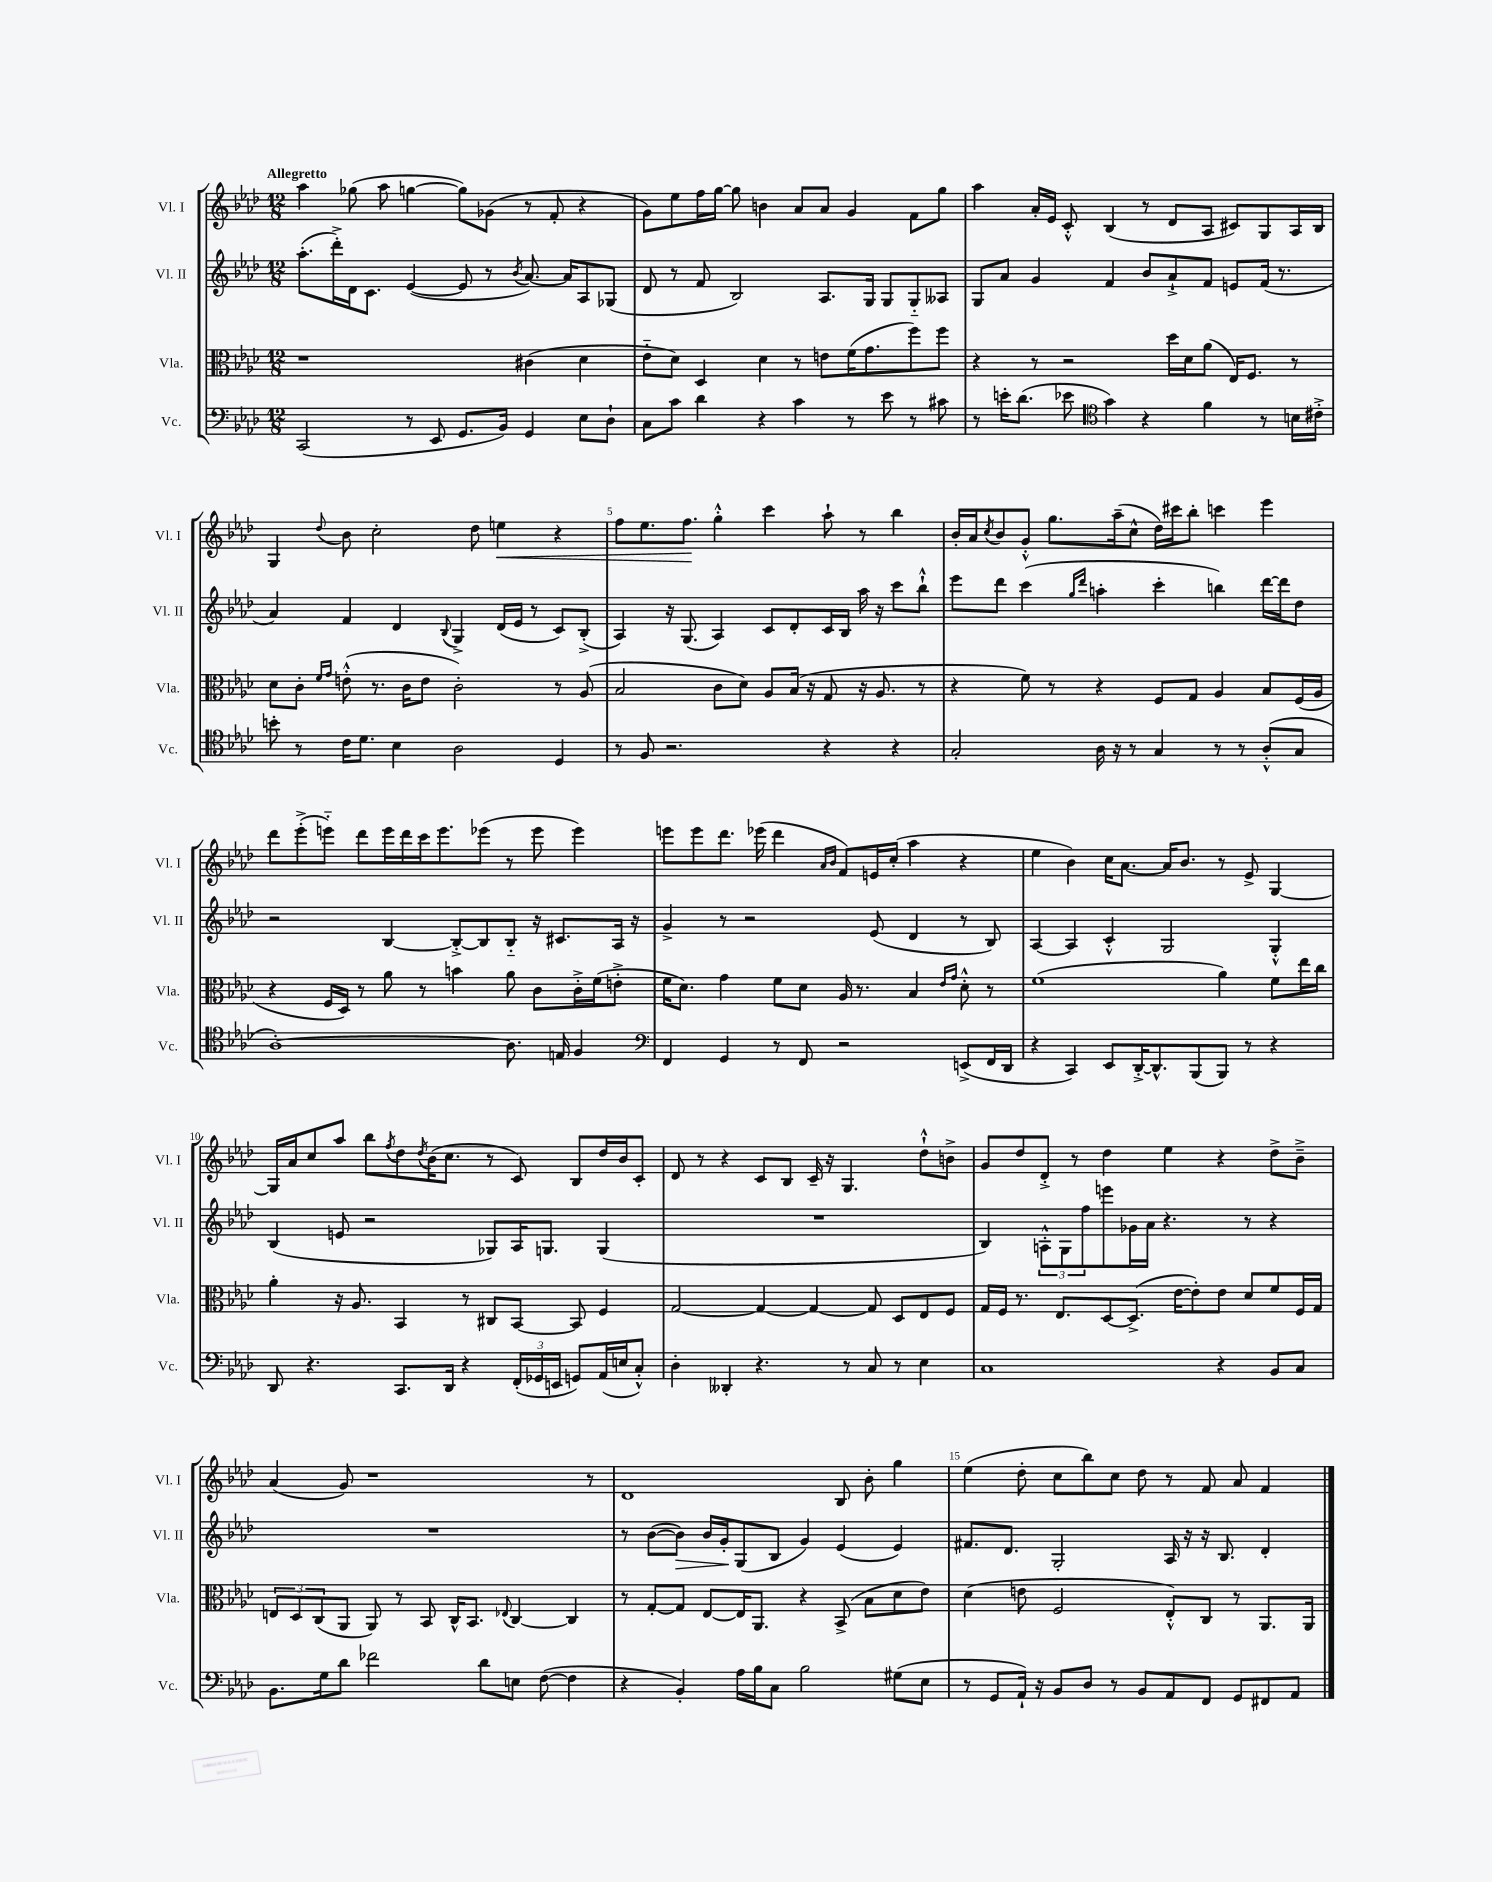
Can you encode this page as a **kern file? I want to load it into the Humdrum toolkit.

**kern	**kern	**kern	**kern
*staff4	*staff3	*staff2	*staff1
*clefF4	*clefC3	*clefG2	*clefG2
*k[b-e-a-d-]	*k[b-e-a-d-]	*k[b-e-a-d-]	*k[b-e-a-d-]
*M12/8	*M12/8	*M12/8	*M12/8
(2CC	1r	(8.aa-'	4aa-
.	.	16ddd-'^)	.
.	.	16d-	(8gg-
.	.	8.c	.
.	.	.	8aa-
8r	.	([4e-	[4gg
8EE-	.	.	.
8.GG	.	8e-]	8gg])
.	.	8r	(8g-
16BB-)	.	.	.
.	.	8qb-	.
4GG	(4c#	[8.a-)	8r
.	.	.	8f'
.	.	16a-]	.
8E-	4d-	8A-	4r
8D-`	.	(8G-	.
=	=	=	=
8C	8e-'~	8d-	8g)
8c	8d-)	8r	8ee-
4d-	4D-	8f	16ff
.	.	.	[16gg
.	.	2B-)	8gg]
4r	4d-	.	4b
4c	8r	.	8a-
.	8e	8.A-	8a-
8r	(16f	.	4g
.	8.g	16G	.
8e-	.	8G	.
8r	8ff)	8G'~	8f
8c#	8ff	8A--	8gg
=	=	=	=
8r	4r	8G	4aa-
16e'	.	8a-	.
(8.d-	.	.	.
.	8r	4g	16a-'
.	.	.	16e-
8e-	2r	.	8c'^^
*clefC4	*	*	*
4g)	.	4f	(4B-
4r	.	8b-	8r
.	16dd-	8a-`^	8d-
.	16d-	.	.
4f	(8a-	8f	8A-
.	16E-)	8e	8c#)
.	8.F	.	.
8r	.	(16f	8G
.	.	8.r	.
16B	8r	.	16A-
16c#'^	.	.	16B-
=	=	=	=
8b'	8d-	4a-)	4G
8r	8c'	.	.
.	16qqf	.	.
.	16qqg	.	8qqdd-
16c	(8e'^^	4f	8b-
8.d-	.	.	.
.	8.r	.	2cc'
4B-	.	4d-	.
.	16c	.	.
.	8e	.	.
.	.	8qqB-	.
2A-	2c')	4G^	.
.	.	.	8dd-
.	.	(16d-	4ee
.	.	16e-	.
.	.	8r	.
4D-	8r	8c)	4r
.	(8A-	(8B-'^	.
=	=	=	=
8r	2B-	4A-)	8ff
8F	.	.	8.ee-
2.r	.	16r	.
.	.	(8.G	8.ff
.	8c	4A-)	4gg'^^
.	8d-)	.	.
.	8A-	8c	4ccc
.	(16B-	8d-'	.
.	16r	.	.
4r	8G	16c	8aa-`
.	.	16B-	.
.	16r	16aa-	8r
.	8.A-	16r	.
4r	.	8ccc	4bb-
.	8r	8bb-`^^	.
=	=	=	=
2G'	4r	8eee-	16b-'
.	.	.	16a-
.	.	.	8qcc
.	.	8ddd-	8b-
.	8f)	(4ccc	8g'^^
.	8r	.	8.gg
.	.	16qqgg	.
.	.	16qqddd-	.
16A-	4r	4aa'	.
16r	.	.	(16aa-~
8r	.	.	8cc^^
4G	8F	4ccc'	16dd-)
.	.	.	16ccc#
.	8G	.	8bb-'
8r	4A-	4bb)	4ccc
8r	.	.	.
(8A-'^^	8B-	[16ddd-	4eee-
.	.	16ddd-]	.
8G	(16F	8dd-	.
.	16A-	.	.
=	=	=	=
[1A-')	4r	2r	8ddd-
.	.	.	(8eee-'^
.	16F	.	8eee'~)
.	16D-)	.	.
.	8r	.	8ddd-
.	8a-	[4B-	16eee
.	.	.	16ddd-
.	8r	.	16ccc
.	.	.	8.eee
.	4b	8B-'^_	.
.	.	8B-]	(8eee-
8.A-]	8a-	8B-'~	8r
.	8c	16r	8eee-
16E	.	8.c#	.
4F	16c'^	.	4eee-)
.	(16f	.	.
.	8e'^	16A-	.
.	.	16r	.
=	=	=	=
*clefF4	*	*	*
4FF	16f	4g^	8eee
.	8.d-)	.	.
.	.	.	8eee
4GG	4g	8r	8.ddd-
.	.	2r	.
.	.	.	(16eee-
8r	8f	.	4ddd-
8FF	8d-	.	.
.	.	.	16qqa-
.	.	.	16qqb-
2r	16A-	.	8f)
.	8.r	.	.
.	.	(8e-	16e
.	.	.	(16cc'
.	4B-	4d-	4aa-
.	16qqe-	.	.
.	16qqg	.	.
(8EE^	8d-'^^	8r	4r
16FF	8r	8B-)	.
16DD-	.	.	.
=	=	=	=
4r	(1f	[4A-	4ee-
4CC)	.	4A-]	4b-)
8EE-	.	4c'^^	16cc
.	.	.	[8.a-
[16DD-'^	.	.	.
8.DD-^^]	.	.	.
.	.	2G	16a-]
.	.	.	8.b-
(8BBB-	.	.	.
8BBB-)	4a-)	.	8r
8r	.	.	8e-^
4r	8f	4G'^^	[4G
.	16ee-	.	.
.	16cc	.	.
=	=	=	=
8DD-	4a-'	(4B-	16G]
.	.	.	16a-
4.r	.	.	8cc
.	16r	8e	8aa-
.	8.A-	.	.
.	.	2r	8bb-
.	.	.	8qff
8.CC	4BB-	.	8dd-
.	.	.	8qdd-
.	.	.	(16b-
16DD-	.	.	8.cc
4r	8r	.	.
.	8C#	8G-)	8r
(24FF'	[8BB-	16A-	8c)
24GG-	.	.	.
.	.	8.G	.
24EE	.	.	.
8GG)	8BB-]	.	8B-
(16AA-	4F	(4G	16dd-
16E	.	.	16b-
8C'^^)	.	.	8c'
=	=	=	=
4D-'	[2G	1.r	8d-
.	.	.	8r
4DD--'	.	.	4r
4.r	4G_	.	8c
.	.	.	8B-
.	4G_	.	16c~
.	.	.	16r
8r	.	.	4.G
8C	8G]	.	.
8r	8D-	.	.
4E-	8E-	.	8dd-`^^
.	8F	.	8b^
=	=	=	=
1C	16G	4B-)	8g
.	16F	.	.
.	8.r	.	8dd-
.	.	12A'^^	8d-'^
.	8.E-	.	.
.	.	12G	.
.	.	.	8r
.	.	12ff	.
.	[8D-	8eee	4dd-
.	(8.D-^]	16g-	.
.	.	16a-	.
.	.	4.r	4ee-
.	[16e-	.	.
.	8e-'])	.	.
4r	8e-	.	4r
.	8d-	8r	.
8BB-	8f	4r	8dd-^
8C	16F	.	8b-~^
.	16G	.	.
=	=	=	=
8.BB-	12E	1.r	(4a-
.	12D-	.	.
.	(12C	.	.
16G	.	.	.
8d-	8AA-	.	8g)
2f-	8AA-)	.	1r
.	8r	.	.
.	8BB-	.	.
.	16C^^	.	.
.	8.BB-	.	.
8d-	.	.	.
.	8qqE-	.	.
8E	[4C	.	.
([8F	.	.	.
4F]	4C]	.	.
.	.	.	8r
=	=	=	=
4r	8r	8r	1d-
.	[8G'	([8b-	.
4BB-')	8G]	8b-])	.
.	[8E-	16b-	.
.	.	16g'	.
16A-	16E-]	(8G	.
16B-	8.AA-	.	.
8C	.	8B-	.
2B-	4r	4g)	.
.	(8BB-^	(4e-	8B-
.	8B-	.	8b-'
(8G#	8d-	4e-)	4gg
8E-	8e-)	.	.
=	=	=	=
8r	(4d-	8.f#	(4ee-
8GG	.	.	.
.	.	8.d-	.
16AA-`)	8e	.	8dd-'
16r	.	.	.
8BB-	2F	2G'	8cc
8D-	.	.	8bb-)
8r	.	.	8cc
8BB-	.	.	8dd-
8AA-	8E-'^^)	16A-	8r
.	.	16r	.
8FF	8C	16r	8f
.	.	8.B-	.
8GG	8r	.	8a-
8FF#	8.AA-	4d-'	4f
8AA-	.	.	.
.	16AA-	.	.
==	==	==	==
*-	*-	*-	*-
